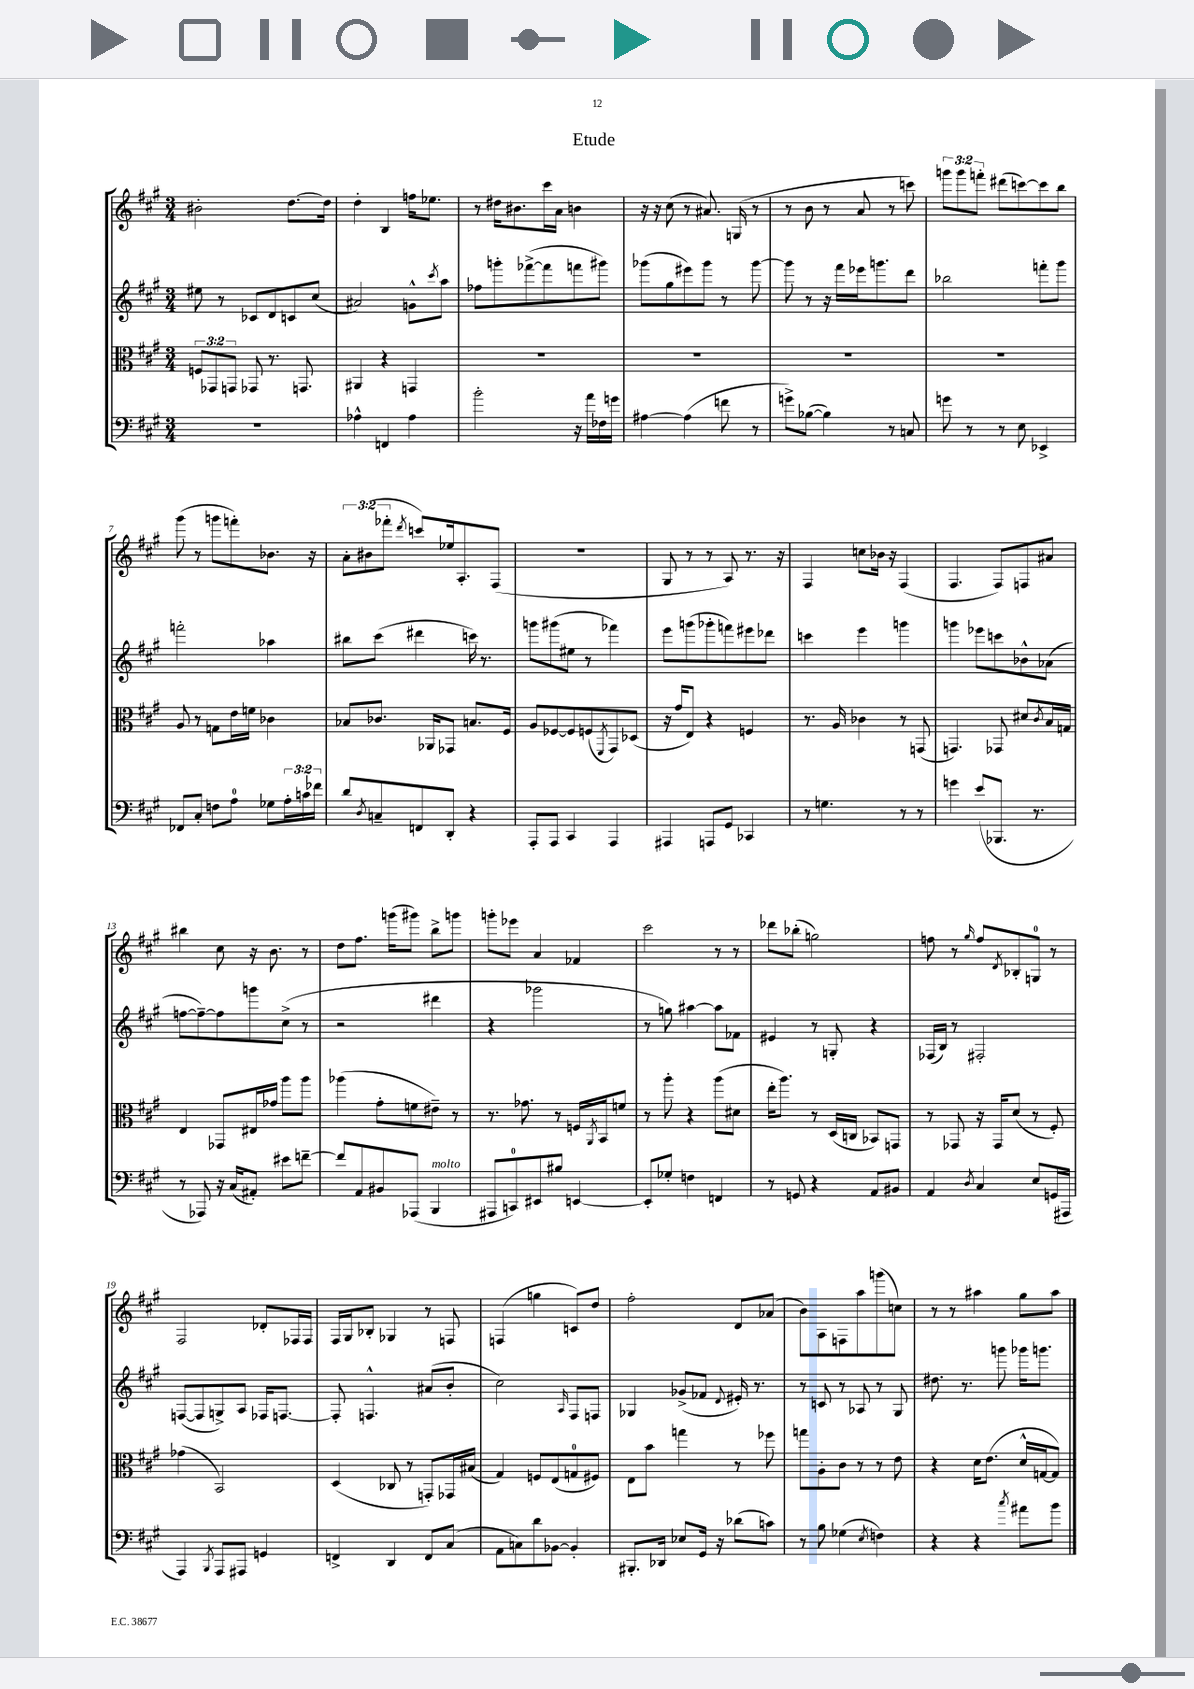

**kern	**kern	**kern	**kern
*staff4	*staff3	*staff2	*staff1
*clefF4	*clefC3	*clefG2	*clefG2
*k[f#c#g#]	*k[f#c#g#]	*k[f#c#g#]	*k[f#c#g#]
*M3/4	*M3/4	*M3/4	*M3/4
2.r	12F/L	8ee#\	2b#'\
.	12GG-/	.	.
.	.	8r	.
.	12GG/J	.	.
.	8GG-/	8c-/L	.
.	8.r	8d/	.
.	.	8c/	[8.dd\L
.	8.GG/	.	.
.	.	(8cc#/J	.
.	.	.	16dd\]Jk
=	=	=	=
4A-^^\	4AA#/	2a#/)	4dd'\
4FF/	4r	.	4B/
4A-\	4GG/	8g^^\L	16ff\LK
.	.	.	8.ee-\J
.	.	8qccc#/	.
.	.	8aa\J	.
=	=	=	=
2b'\	2.r	8ff-\L	8r
.	.	8ggg'\	16dd#\LK
.	.	.	8.b#\
.	.	([8fff-^\	.
.	.	8fff-\]	16ccc#\L
.	.	.	16a\JJ
16r	.	8fff\	4b\
16a\LL	.	.	.
16F-\	.	8ggg#\J)	.
16g\JJ	.	.	.
=	=	=	=
[4A#\	2.r	(8ggg-\L	16r
.	.	.	16r
.	.	8gg#\	(8cc#\
(4A#\]	.	8eee#\)	8r
.	.	8ggg-\J	8.a#/)
8f\	.	8r	.
.	.	.	(16G/
8r	.	[8ggg-\	8r
=	=	=	=
8g^\L)	2.r	8ggg-\]	8r
([8B-\J	.	8r	8b\
4B-\])	.	16r	8r
.	.	16fff#\LL	.
.	.	16eee-\J	8a/
.	.	8.ggg\	.
8r	.	.	8r
8C/	.	8ddd\J	8ccc\)
=	=	=	=
8g\	2.r	2bb-\	12ggg\L
.	.	.	12ggg\
8r	.	.	.
.	.	.	12fff'\J
8r	.	.	(8ddd#\L
8E\	.	.	[8ccc\)
4EE-^/	.	8fff'\L	8ccc\]
.	.	8ggg#\J	8bb\J
=	=	=	=
8FF-/L	8A/	2fff'\	(8ggg#\
8C#'/J	8r	.	8r
8F\L	8G\L	.	8ggg\L
8A\J	16e\L	.	8fff'\)
.	16f\JJ	.	.
8G-\L	4c-\	4aa-\	8.b-\J
24A'\L	.	.	.
24c\	.	.	.
.	.	.	16r
24f-\JJ	.	.	.
=	=	=	=
8d/L	8B-/L	8bb#\L	12a'\L
.	.	.	(12b#\
8qD/	.	.	.
8C~/	8.c-/J	(8ccc#\J	.
.	.	.	12fff-'\J
.	.	.	8qddd/
8FF/	.	4ddd#\	8ccc/L)
.	16AA-/LK	.	.
8DD'/J	8GG-/J	.	16ee-/k
.	.	.	8.A'/
4r	8.B/L	16ccc\)	.
.	.	8.r	.
.	.	.	(8F#/J
.	16F#/Jk	.	.
=	=	=	=
8AAA'/L	8A/L	8ggg\L	2.r
8AAA/J	[8F-/	(8ggg#\	.
4CC#/	8F-/]	8ee#\J	.
.	(8F/	8r	.
.	8qFF#/	.	.
4AAA/	8GG#/)	4fff-\)	.
.	(8D-/J	.	.
=	=	=	=
4AAA#/	16r	8eee\L	8G#/
.	16g#/LK	.	.
.	8E/J)	(8ggg\	8r
8AAA/L	4r	8ggg-'\	8r
8GG#/J	.	8fff\)	8A/)
4CC-/	4F/	8eee#\	8.r
.	.	8ddd-\J	.
.	.	.	16r
=	=	=	=
8r	8.r	4ccc\	4F#/
4.G\	.	.	.
.	16A/	.	.
.	4c-\	4eee\	8cc\L
.	.	.	16b-\Jk
.	.	.	16r
8r	8r	4ggg\	(4F#/
8r	(8GG/	.	.
=	=	=	=
4g\	4.GG/)	4ggg\	4.F#/
(8e/L	.	8eee-\L	.
8.BBB-/J	8GG-/	8ccc\	8F#/L)
.	8d#/L	8b-^^\	8F/
8.r	.	.	.
.	8qc#/	.	.
.	16B/L	(8a-\J	8a#/J
.	16G/JJ	.	.
=	=	=	=
8r	4E/	[8ff\L	4bb#\
8AAA-/)	.	8ff~\_)	.
16r	8GG-/L	8ff\]	8cc#\
(16C#/LK	.	.	.
8AA#'/J)	16E#/L	8ggg\	16r
.	16g-/JJ	.	8.b\
8e#\L	8aa\L	(8cc#^\J	.
[8f~\J	8aa\J	8r	8r
=	=	=	=
8f/]L	(4aa-\	2r	8dd\L
8AA/	.	.	8.ff#\J
8BB#/	8g#'\L	.	.
.	.	.	(16ggg\LK
(8AAA-/J	8f\	.	8ggg#\J)
4BBB/	8e#~\J)	4ddd#\	8bb^\L
.	8r	.	8ggg\J
=	=	=	=
8AAA#/L	8.r	4r	8ggg'\L
8CC/)	.	.	8eee-\J
.	8.g-\	.	.
8EE#/	.	2ggg-\	4a/
8B#/J	8r	.	.
[4EE/	16F/LL	.	4f-/
.	8qAA/	.	.
.	16BB/J	.	.
.	8f/J	.	.
=	=	=	=
8EE'/]L	8r	8r	2ccc#\
8G-'/J	8aa'\	8gg\)	.
4F\	4r	[4aa#\	.
4FF/	(8aa\L	8aa#\]L	8r
.	8d#\J	8f-\J	8r
=	=	=	=
8r	16ee'\LK	4e#/	8ddd-\L
.	8.aa\J)	.	.
8GG/	.	.	(8bb-'\J
4r	8r	8r	2gg\)
.	(16D/LL	8G'/	.
.	16C/JJ	.	.
8AA/L	8BB-/L)	4r	.
8BB#/J	8GG/J	.	.
=	=	=	=
4AA/	8r	(16F-/LL	8ff\
.	.	16B/JJ)	.
.	8GG-/	8r	8r
8qD/	.	.	16qqgg#/
4C#/	16r	2F#'/	8ff/L
.	16GG-/LK	.	.
.	.	.	8qd/
.	(8d/J	.	8B-'/
8E/L	8r	.	8G/J
(16GG/L	8F#'/)	.	8r
16AAA#/JJ	.	.	.
=	=	=	=
4AAA/)	(4g-\	([8F/L	2F#/
.	.	8F/]	.
8qBBB/	.	.	.
8AAA/L	2BB/)	8G^/)	.
8AAA#/J	.	8A/J	.
4GG/	.	16F-/LK	8d-'/L
.	.	[8.F/J	.
.	.	.	16F-/L
.	.	.	16F-/JJ
=	=	=	=
4FF^/	(4D/	8F'/]	16F#/LL
.	.	.	16G#/J
.	.	4.F^^/	8B-'/J
4DD/	8C-/	.	4G-/
.	8r	.	.
8FF/L	8GG'/L)	(8a#/L	8r
(8C#/J	16GG-/L	8b'/J	8F/
.	(16B#/JJ	.	.
=	=	=	=
8AA\L	4G#/)	2cc#\)	(4F/
8C\)	.	.	.
8d\	8F/L	.	4gg\
[8BB-\J	(8E/	.	.
.	.	16qqA/	.
4BB-'/]	8G/	8F#/L	8c/L)
.	8F#/J)	8F/J	8dd/J
=	=	=	=
8.BBB#'/L	8E\L	4G-/	2ff#'\
.	8b\J	.	.
16DD-/Jk	.	.	.
8E-/L	4gg\	(8g-^/L	.
16GG#/Jk	.	8f-/J	.
16r	.	.	.
.	.	8qqd/	.
(8d-\L	8r	16e#'/)	8d/L
.	.	8.r	.
8c\J)	8ff-\	.	(8a-/J
=	=	=	=
8r	8gg\L	8r	8b\L)
8B\	8A'\	8c/	8A\
(4G-\	8c#\J	8r	8F\
.	8r	8A-/	8aa\
8qE/	.	.	.
4F\)	8r	8r	(8ggg\
.	8e\	8G#/	8cc\J)
=	=	=	=
4r	4r	8.dd#\	8r
.	.	.	8r
.	.	8.r	.
4r	16d\LK	.	4aa#\
.	(8.e\J	.	.
.	.	8ggg\	.
8qcc#/	.	.	.
8a#\L	16d^^/LL	16ggg-\LK	8gg#\L
.	[16G/J	8.ggg\J	.
8b\J	8G/]J)	.	8aa#\J
==	==	==	==
*-	*-	*-	*-
